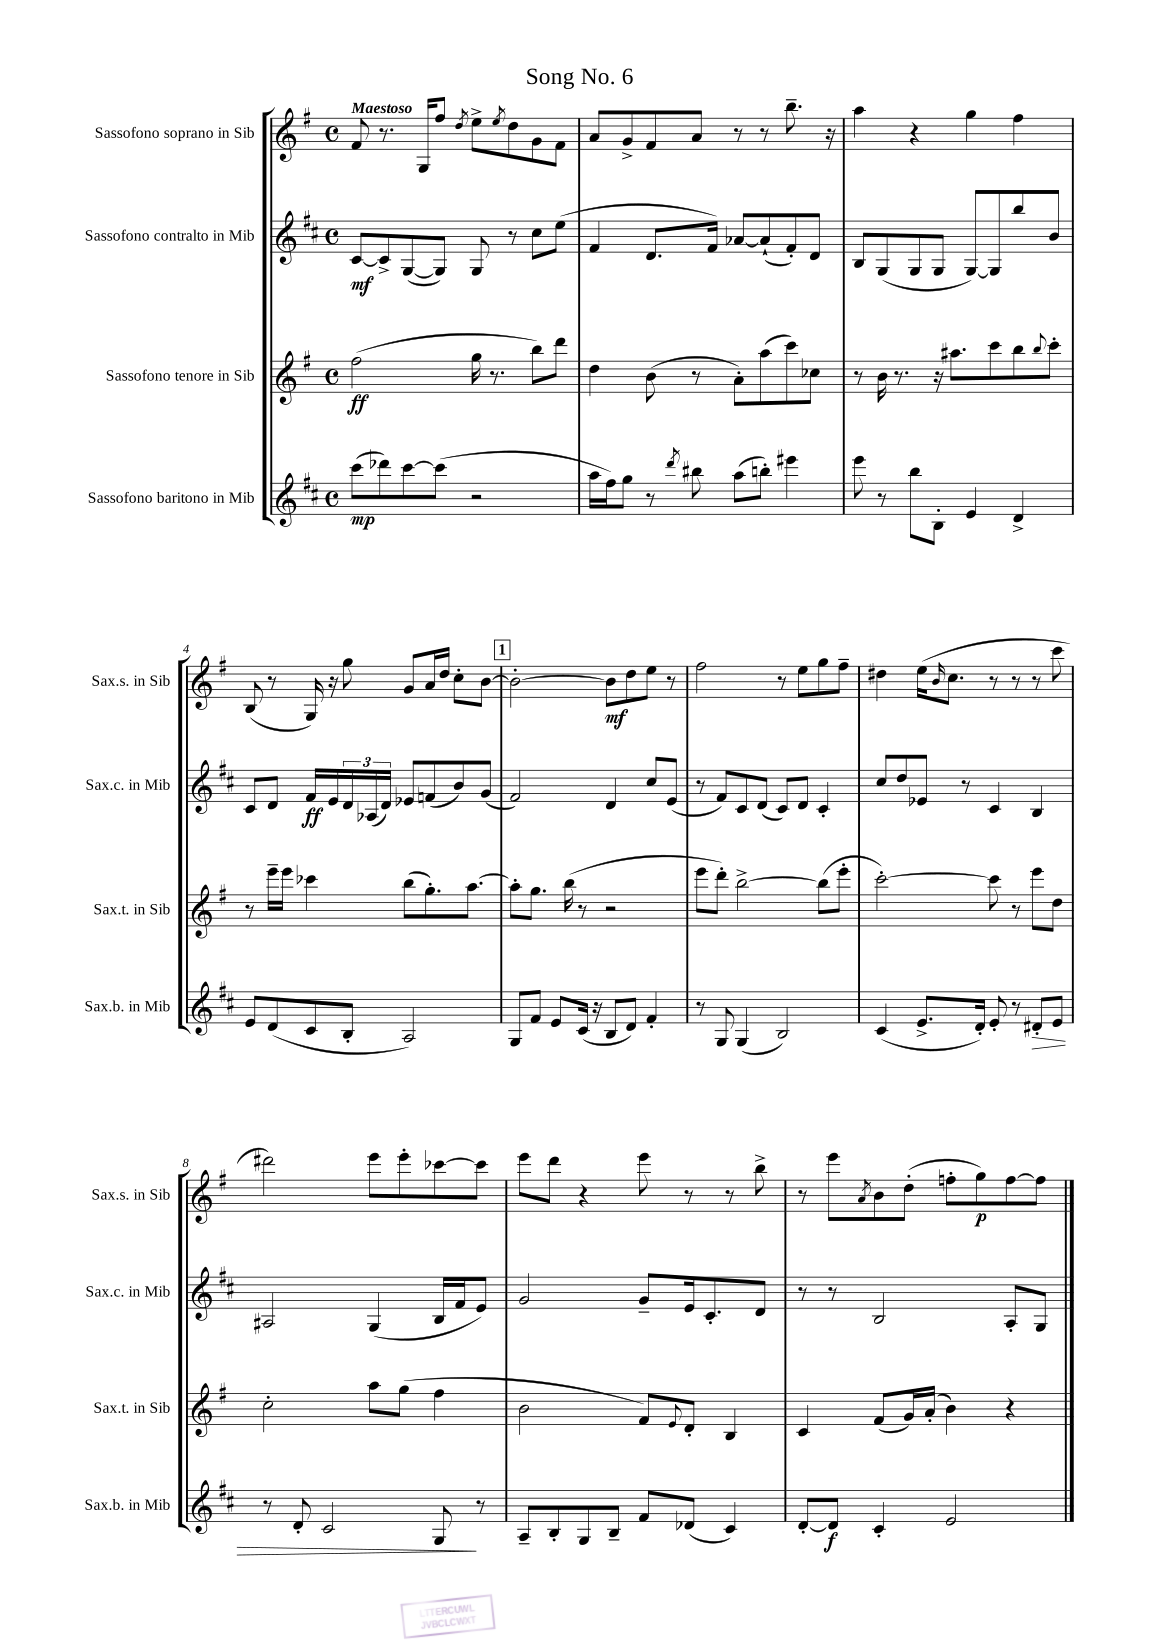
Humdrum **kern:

**kern	**dynam	**kern	**dynam	**kern	**dynam	**kern	**dynam
*part4	*part4	*part3	*part3	*part2	*part2	*part1	*part1
*staff4	*staff4	*staff3	*staff3	*staff2	*staff2	*staff1	*staff1
*I"Sassofono baritono in Mib	*	*I"Sassofono tenore in Sib	*	*I"Sassofono contralto in Mib	*	*I"Sassofono soprano in Sib	*
*I'Sax.b. in Mib	*	*I'Sax.t. in Sib	*	*I'Sax.c. in Mib	*	*I'Sax.s. in Sib	*
*clefG2	*	*clefG2	*	*clefG2	*	*clefG2	*
*k[f#c#]	*	*k[f#]	*	*k[f#c#]	*	*k[f#]	*
*M4/4	*	*M4/4	*	*M4/4	*	*M4/4	*
*met(c)	*	*met(c)	*	*met(c)	*	*met(c)	*
=1	=1	=1	=1	=1	=1	=1	=1
!	!	!	!	!	!	!LO:TX:a:B:t=Maestoso	!
(8ccc#\L	mp	(2ff#\	ff	[8c#/L	mf	8f#/	.
8ddd-X\)	.	.	.	8c#^/]	.	8.r	.
[8ccc#\	.	.	.	([8G/	.	.	.
.	.	.	.	.	.	16G/KL	.
(8ccc#\J]	.	.	.	8G/J])	.	8ff#/J	.
.	.	.	.	.	.	8qdd/	.
2r	.	16gg\	.	8G/	.	8ee^\L	.
.	.	8.r	.	.	.	.	.
.	.	.	.	.	.	8qee/	.
.	.	.	.	8r	.	8dd\	.
.	.	8bb\L)	.	8cc#\L	.	8g\	.
.	.	8ddd\J	.	(8ee\J	.	8f#\J	.
=2	=2	=2	=2	=2	=2	=2	=2
16aa\LL	.	4dd\	.	4f#/	.	8a/L	.
16ff#\J)	.	.	.	.	.	.	.
8gg\J	.	.	.	.	.	8g^/	.
8r	.	(8b\	.	8.d/L	.	8f#/	.
8qddd/	.	.	.	.	.	.	.
8bb#X\	.	8r	.	.	.	8a/J	.
.	.	.	.	16f#/Jk)	.	.	.
(8aa\L	.	8a'\L)	.	[8a-X/L	.	8r	.
8bbn'\J)	.	(8aa\	.	(8a-`/]	.	8r	.
4eee#X\	.	8ccc\)	.	8f#'/)	.	8.bb~\	.
.	.	8cc-X\J	.	8d/J	.	.	.
.	.	.	.	.	.	16r	.
=3	=3	=3	=3	=3	=3	=3	=3
8eee\	.	8r	.	8B/L	.	4aa\	.
8r	.	16b\	.	(8G/	.	.	.
.	.	8.r	.	.	.	.	.
8bb\L	.	.	.	8G/	.	4r	.
8B'\J	.	16r	.	8G/J	.	.	.
.	.	8.aa#X\L	.	.	.	.	.
4e/	.	.	.	[8G/L)	.	4gg\	.
.	.	8ccc\	.	8G/]	.	.	.
4d^/	.	8bb\	.	8bb/	.	4ff#\	.
.	.	8qqbb/	.	.	.	.	.
.	.	8ccc'\J	.	8b/J	.	.	.
!!LO:LB:g=z
=4	=4	=4	=4	=4	=4	=4	=4
8e/L	.	8r	.	8c#/L	.	(8B/	.
(8d/	.	16eee~\LL	.	8d/J	.	8r	.
.	.	16eee\JJ	.	.	.	.	.
8c#/	.	4ccc-X\	.	16f#/LL	ff	16G/)	.
.	.	.	.	16e/	.	16r	.
8B'/J	.	.	.	24d/	.	8gg\	.
.	.	.	.	(24A-X/	.	.	.
.	.	.	.	24d/JJ)	.	.	.
2A/)	.	(8bb\L	.	8e-X/L	.	8g/L	.
.	.	8.gg'\)	.	(8fn/	.	16a/L	.
.	.	.	.	.	.	16dd/JJ	.
.	.	.	.	8b/)	.	8cc'\L	.
.	.	[8.aa\J	.	.	.	.	.
.	.	.	.	(8g/J	.	[8b\J	.
!!LO:REH:place=s1:t=1
=5	=5	=5	=5	=5	=5	=5	=5
8G/L	.	8aa'\L]	.	2f#/)	.	2b'\_	.
8f#/J	.	8.gg\J	.	.	.	.	.
8e/L	.	.	.	.	.	.	.
.	.	(16bb\	.	.	.	.	.
(16c#/Jk	.	8r	.	.	.	.	.
16r	.	.	.	.	.	.	.
8B/L	.	2r	.	4d/	.	8b\L]	mf
8d/J)	.	.	.	.	.	8dd\	.
4f#'/	.	.	.	8cc#/L	.	8ee\J	.
.	.	.	.	(8e/J	.	8r	.
=6	=6	=6	=6	=6	=6	=6	=6
8r	.	8eee\L	.	8r	.	2ff#\	.
8G/	.	8ddd'\J)	.	8f#/L)	.	.	.
(4G/	.	[2bb^\	.	8c#/	.	.	.
.	.	.	.	(8d/J	.	.	.
2B/)	.	.	.	8c#/L)	.	8r	.
.	.	.	.	8d/J	.	8ee\L	.
.	.	(8bb\L]	.	4c#'/	.	8gg\	.
.	.	8eee'\J	.	.	.	8ff#~\J	.
=7	=7	=7	=7	=7	=7	=7	=7
(4c#/	.	[2ccc'\)	.	8cc#/L	.	4dd#X\	.
.	.	.	.	8dd/	.	.	.
8.e^/L	.	.	.	8e-X/J	.	(16ee\KL	.
.	.	.	.	.	.	16qqb/	.
.	.	.	.	.	.	8.cc\J	.
.	.	.	.	8r	.	.	.
16d'/Jk)	.	.	.	.	.	.	.
8e'/	.	8ccc\]	.	4c#/	.	8r	.
8r	.	8r	.	.	.	8r	.
!	!LO:HP:b	!	!	!	!	!	!
8d#X'/L	>	8eee\L	.	4B/	.	8r	.
8e/J	.	8dd\J	.	.	.	8ccc\	.
!!LO:LB:g=z
=8	=8	=8	=8	=8	=8	=8	=8
8r	.	2cc'\	.	2A#X/	.	2ddd#X\)	.
8d'/	.	.	.	.	.	.	.
2c#/	.	.	.	.	.	.	.
.	.	8aa\L	.	(4G/	.	8eee\L	.
.	.	(8gg\J	.	.	.	8eee'\	.
8G/	.	4ff#\	.	16B/LL	.	[8ccc-X\	.
.	.	.	.	16f#/J	.	.	.
8r	]	.	.	8e/J)	.	8ccc-\J]	.
=9	=9	=9	=9	=9	=9	=9	=9
8A~/L	.	2b\	.	2g/	.	8eee\L	.
8B'/	.	.	.	.	.	8ddd\J	.
8G/	.	.	.	.	.	4r	.
8B~/J	.	.	.	.	.	.	.
8f#/L	.	8f#/L)	.	8g~/L	.	8eee\	.
.	.	8qqe/	.	.	.	.	.
(8d-X/J	.	8d'/J	.	16e/k	.	8r	.
.	.	.	.	8.c#'/	.	.	.
4c#/)	.	4B/	.	.	.	8r	.
.	.	.	.	8d/J	.	8bb^\	.
=10	=10	=10	=10	=10	=10	=10	=10
[8d'/L	.	4c/	.	8r	.	8r	.
8d/J]	f	.	.	8r	.	8eee\L	.
.	.	.	.	.	.	8qa/	.
4c#'/	.	(8f#/L	.	2B/	.	8b\	.
.	.	16g/L)	.	.	.	(8dd'\J	.
.	.	(16a'/JJ	.	.	.	.	.
2e/	.	4b\)	.	.	.	8ffn'\L	.
.	.	.	.	.	.	8gg\)	p
.	.	4r	.	8A'/L	.	[8ff\	.
.	.	.	.	8G/J	.	8ff\J]	.
==	==	==	==	==	==	==	==
*-	*-	*-	*-	*-	*-	*-	*-
